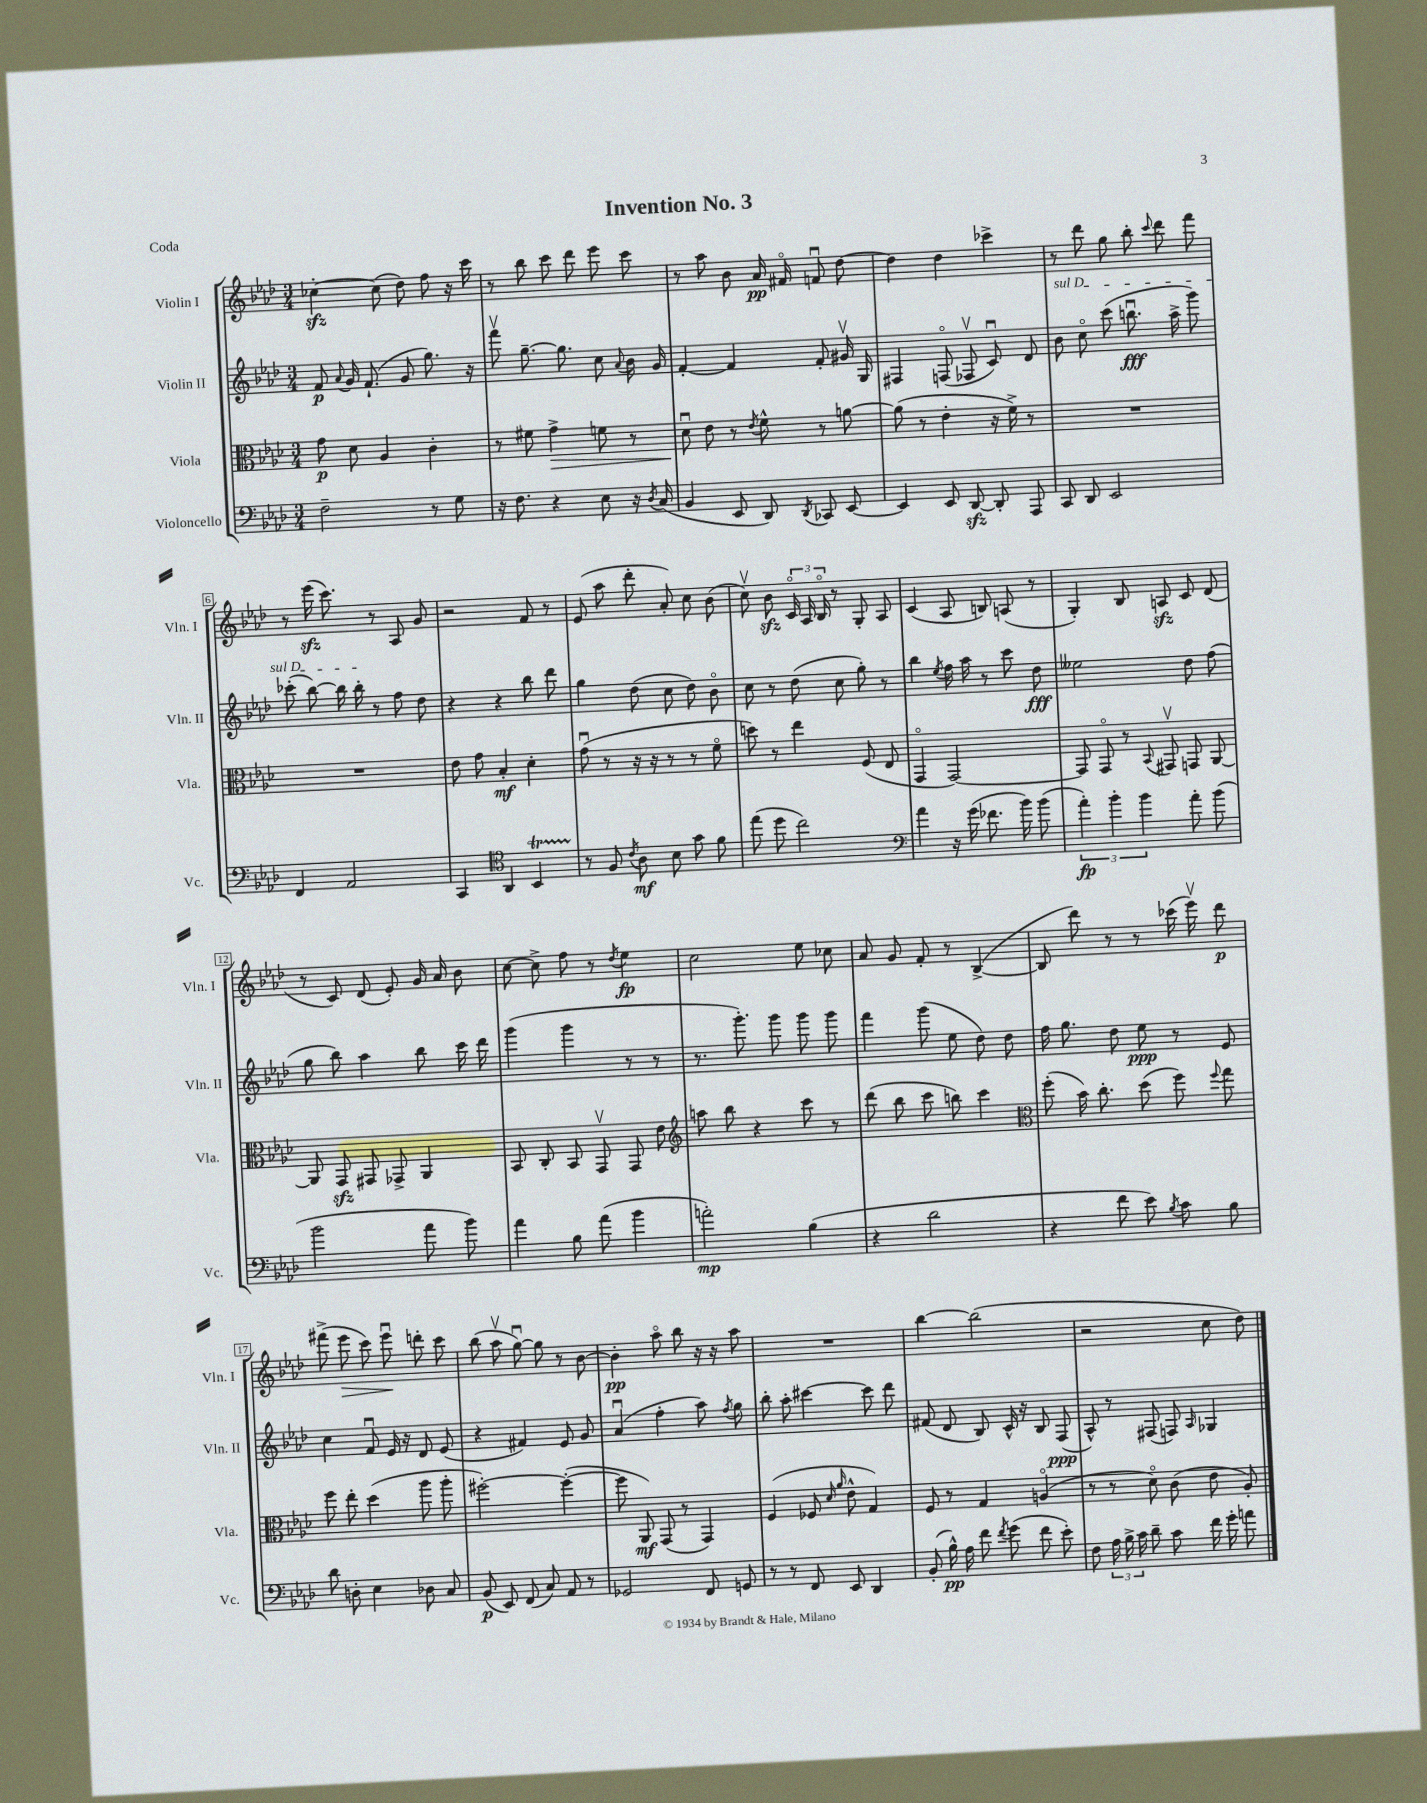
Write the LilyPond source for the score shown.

\header { title = "Invention No. 3" piece = "Coda" }
<<
\new StaffGroup <<
\new Staff = "s0" \with { instrumentName = "Violin I" shortInstrumentName = "Vln. I" } {
    \clef treble \key aes \major \numericTimeSignature \time 3/4
    \autoBeamOff ces''4~-.\sfz ces''8( des''8) f''8 r16 c'''16 |
    r8 bes''8 c'''8 des'''8 ees'''8 c'''8 |
    r8 aes''8 bes'8 aes'16\pp fis'16\flageolet f'8\downbow des''8~ |
    des''4 des''4 ces'''4-> |
    r8 des'''8 g''8 bes''8-. \appoggiatura { c'''8 } des'''8 f'''8 |
    r8 ees'''16\sfz( c'''8.) r8 aes8 g'8 |
    r2 f'8 r8 |
    ees'8( aes''8 des'''8-. aes'8-.) c''8 bes'8( |
    c''8\upbow) bes'8\sfz \tuplet 3/2 { c'16\flageolet aes16 bes16\flageolet } r8 g8-. aes8 |
    c'4( aes8 b8) a8( r8 |
    g4-.) bes8 a8\sfz c'8 des'8( |
    r8 c'8) des'8( ees'8-.) g'16 aes'16 bes'8 |
    c''8~ c''8-> f''8 r8 \acciaccatura { des''8 } ees''4\fp |
    c''2 ees''8 ces''8 |
    aes'8 g'8 f'8-. r8 bes4~->( |
    bes8 des'''8) r8 r8 ces'''16( ees'''16\upbow) des'''8\p |
    fis'''8->( ees'''8\> c'''8) ees'''8\downbow\! d'''8-. c'''8 |
    bes''8( aes''8\upbow g''8~\downbow) g''8 r8 bes'8~ |
    bes'4-.\pp aes''8\flageolet bes''8 r16 r16 aes''8 |
    R2. |
    bes''4~ bes''2( |
    r2 c''8 des''8) \bar "|." |
}
\new Staff = "s1" \with { instrumentName = "Violin II" shortInstrumentName = "Vln. II" } {
    \clef treble \key aes \major \numericTimeSignature \time 3/4
    \autoBeamOff f'8\p \appoggiatura { aes'8 } g'16 f'8.-!( g'8 g''8.) r16 |
    f'''8\upbow g''8.~-- g''8. c''8 \appoggiatura { aes'8 } bes'16 g'16 |
    f'4~-. f'4 f'8-. gis'16\upbow g16 |
    fis4 f8\flageolet( fes8\upbow c'8\downbow) des'8 |
    \once \override TextSpanner.bound-details.left.text = \markup { \italic "sul D" } bes'8\startTextSpan c''8\flageolet c'''8( b''8.\downbow\fff aes''16-> g'''8) |
    ces'''8-.( bes''8~) bes''16 bes''16-.\stopTextSpan r8 f''8 des''8 |
    r4 r4 bes''8 des'''8 |
    g''4 des''8( c''8 des''8) bes'8\flageolet |
    c''8 r8 des''8( c''8 g''8-.) r8 |
    bes''4 \acciaccatura { ees''8 } f''16 aes''16 r8 c'''8 des''8\fff |
    eeses''2 des''8 f''8( |
    g''8 bes''8) aes''4 bes''8 c'''16 des'''16 |
    g'''4( g'''4 r8 r8 |
    r8. g'''8.-.) g'''8 g'''8 g'''8 |
    f'''4 g'''8( ees''8 des''8) des''8 |
    f''16 g''8. des''8 ees''8\ppp r8 ees'8 |
    c''4 f'8\downbow ees'16 r16 des'8 ees'8( |
    r4 fis'4) ees'8 g'8 |
    aes'4\downbow( f''4-. aes''8) \acciaccatura { f''8 } g''8 |
    bes''8-. aes''8-. cis'''4~ cis'''8 des'''8 |
    fis'8( des'8 bes8) c'16-^ r16 bes8 f8\ppp( |
    aes8-^) r8 fis8( f8) \grace { aes16 } ges4 \bar "|." |
}
\new Staff = "s2" \with { instrumentName = "Viola" shortInstrumentName = "Vla." } {
    \clef alto \key aes \major \numericTimeSignature \time 3/4
    \autoBeamOff g'8\p des'8 aes4 c'4-. |
    r8 fis'8 g'4->\> f'8 r8 |
    des'8\downbow\! ees'8 r8 \acciaccatura { ees'8 } f'8-^ r8 a'8~ |
    a'8( r8 ees'4-. r16 f'16->) r8 |
    R2. |
    R2. |
    ees'8 g'8 bes4-.\mf des'4-. |
    g'8\downbow( r8 r16 r16 r8 r8 f'8\flageolet |
    d''8) r8 ees''4 f8( ees8 |
    g,4\flageolet g,2~) |
    g,8 g,8\flageolet r8 \appoggiatura { bes,8 } gis,8\upbow g,8 aes,8~ |
    aes,8 g,8\sfz gis,8 ges,8-> aes,4 |
    bes,8 c8-. bes,8 g,8\upbow g,8 ees'8 |
    \clef treble a''8 bes''8 r4 c'''8 r8 |
    des'''8( bes''8 c'''8 b''8) c'''4 |
    \clef alto f''8-.( bes'16) c''8.-. des''8( f''8) \appoggiatura { f''8 } g''8 |
    f''8 ees''8-. des''4( aes''8 aes''8-. |
    fis''2~-.) fis''4~-.( |
    fis''8 aes,8\mf) g,8( r8 g,4) |
    f4( fes8 \grace { des'16 aes'16 } ees'8-^ g4) |
    f8 r8 g4 a4\flageolet( |
    r8 r8 des'8\flageolet) c'8( ees'8 aes8-.) \bar "|." |
}
\new Staff = "s3" \with { instrumentName = "Violoncello" shortInstrumentName = "Vc." } {
    \clef bass \key aes \major \numericTimeSignature \time 3/4
    \autoBeamOff f2-- r8 g8 |
    r16 f8. r4 ees8 r16 \acciaccatura { des8 } c16( |
    bes,4 ees,8 des,8) \acciaccatura { des,8 } ces,8 ees,8~ |
    ees,4 ees,8 des,8~\sfz des,8-. aes,,8 |
    c,8 des,8 ees,2 |
    f,4 aes,2 |
    c,4 \clef tenor aes,4 bes,4\startTrillSpan |
    r8\stopTrillSpan f8 \acciaccatura { c'8 } aes8\mf bes8 g'8 f'8 |
    ees''8( des''8 c''2) |
    \clef bass aes'4 r16 g'16( fes'8. bes'16) bes'8( |
    \tuplet 3/2 { aes'4-.\fp) bes'4-. bes'4 } aes'8-. bes'8( |
    bes'2 aes'8 bes'8) |
    aes'4 bes8 aes'8( bes'4 |
    a'2-.\mp) bes4( |
    r4 des'2 |
    r4 f'8 ees'8) \acciaccatura { bes8 } c'8 bes8 |
    des'8 d8-. ees4 des8 c8 |
    bes,8\p( ees,8) f,8( c8) aes,8 r8 |
    ges,2 f,8 g,8 |
    r8 r8 f,8 ees,8 des,4 |
    bes,8-.( bes16-^\pp) aes16 f'8 \acciaccatura { f'8 } g'8( f'8 ees'8-.) |
    f8 \tuplet 3/2 { aes16 bes16-> c'16 } des'8-- c'8 f'16 g'16-. a'8 \bar "|." |
}
>>
>>
\layout { \context { \Score \override BarNumber.stencil = #(make-stencil-boxer 0.1 0.3 ly:text-interface::print) } }
